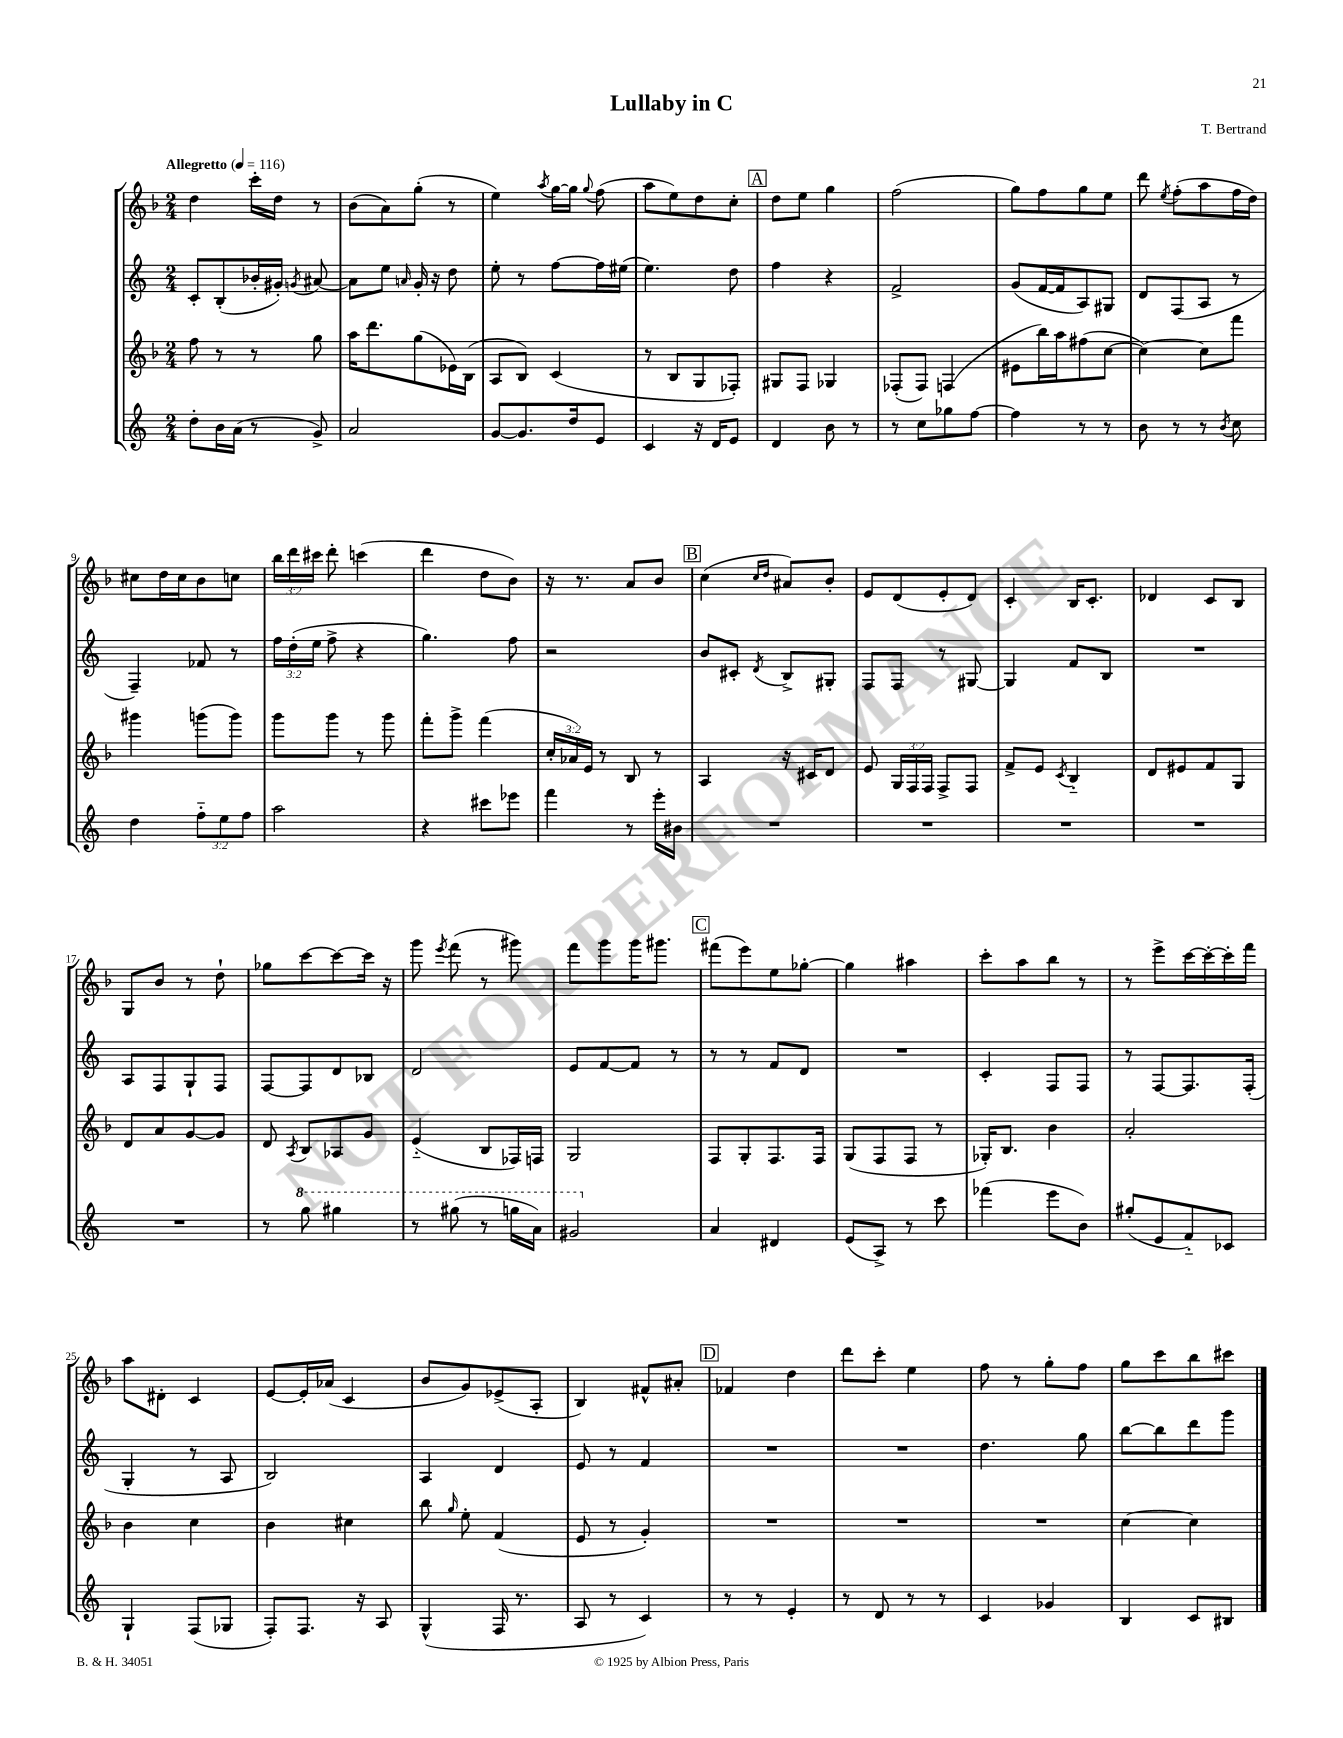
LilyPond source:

\header { title = "Lullaby in C" composer = "T. Bertrand" }
<<
\new StaffGroup <<
\new Staff = "s0" {
    \clef treble \key f \major \numericTimeSignature \time 2/4 \override Staff.TupletNumber.text = #tuplet-number::calc-fraction-text \tempo "Allegretto" 4 = 116
    \autoBeamOff d''4 c'''16[-. d''16] r8 |
    bes'8[( a'8) g''8]-.( r8 |
    e''4) \acciaccatura { a''8 } g''16[~ g''16] \appoggiatura { g''8 } f''8( |
    a''8[ e''8) d''8 c''8]-. |
    \mark \markup { \box "A" } d''8[ e''8] g''4 |
    f''2( |
    g''8[) f''8 g''8 e''8] |
    d'''8 \acciaccatura { e''8 } f''8[-.( a''8 f''16 d''16]) |
    cis''8[ d''16 cis''16 bes'8 c''8] |
    \tuplet 3/2 { bes''16[ d'''16 cis'''16] } d'''8-. c'''4( |
    d'''4 d''8[ bes'8]) |
    r16 r8. a'8[ bes'8] |
    \mark \markup { \box "B" } c''4( \grace { c''16[ d''16] } ais'8[) bes'8]-. |
    e'8[ d'8( e'8-. d'8]) |
    c'4-. bes16[ c'8.]-. |
    des'4 c'8[ bes8] |
    g8[ bes'8] r8 d''8-! |
    ges''8[ c'''8~ c'''8~ c'''16] r16 |
    g'''8 \acciaccatura { e'''8 } f'''8( r8 gis'''8) |
    f'''8[ g'''8 g'''16 gis'''8.] |
    \mark \markup { \box "C" } fis'''8[( e'''8) e''8 ges''8]~-. |
    ges''4 ais''4 |
    c'''8[-. a''8 bes''8] r8 |
    r8 e'''8[-> c'''16~ c'''16~-. c'''16-. f'''16] |
    a''8[ dis'8]-. c'4 |
    e'8[~ e'16-. aes'16]( c'4 |
    bes'8[ g'8) ees'8->( a8]-. |
    bes4) fis'8[-^ ais'8]-. |
    \mark \markup { \box "D" } fes'4 d''4 |
    d'''8[ c'''8]-. e''4 |
    f''8 r8 g''8[-. f''8] |
    g''8[ c'''8 bes''8 cis'''8] \bar "|." |
}
\new Staff = "s1" {
    \clef treble \key c \major \numericTimeSignature \time 2/4 \override Staff.TupletNumber.text = #tuplet-number::calc-fraction-text
    \autoBeamOff c'8[-. b8-.( bes'16-. gis'16]-.) \acciaccatura { g'8 } ais'8~ |
    ais'8[ e''8] \grace { a'16 } g'16-. r16 d''8 |
    e''8-. r8 f''8[~ f''16 eis''16]( |
    e''4.) d''8 |
    \mark \markup { \box "A" } f''4 r4 |
    f'2-> |
    g'8[( f'16~ f'16 a8) gis8] |
    d'8[ f8( a8] r8 |
    f4--) fes'8 r8 |
    \tuplet 3/2 { f''16[ d''16-.( e''16] } f''8-> r4 |
    g''4.) f''8 |
    r2 |
    \mark \markup { \box "B" } b'8[ cis'8]-. \acciaccatura { d'8 } b8[-> gis8]-. |
    f8[ f8] r8 gis8~ |
    gis4 f'8[ b8] |
    R2 |
    a8[ f8 g8-! f8] |
    f8[~ f8 d'8 bes8] |
    d'2 |
    e'8[ f'8~ f'8] r8 |
    \mark \markup { \box "C" } r8 r8 f'8[ d'8] |
    R2 |
    c'4-. f8[ f8] |
    r8 f8[~ f8. f16]-.( |
    g4-. r8 a8 |
    b2) |
    a4 d'4 |
    e'8 r8 f'4 |
    \mark \markup { \box "D" } R2 |
    R2 |
    d''4. g''8 |
    b''8[~ b''8 d'''8 g'''8] \bar "|." |
}
\new Staff = "s2" {
    \clef treble \key f \major \numericTimeSignature \time 2/4 \override Staff.TupletNumber.text = #tuplet-number::calc-fraction-text
    \autoBeamOff f''8 r8 r8 g''8 |
    a''16[ d'''8. g''8( ees'16) bes16]( |
    a8[ bes8]) c'4( |
    r8 bes8[ g8 fes8]-.) |
    \mark \markup { \box "A" } gis8[ f8] ges4 |
    fes8[-.( fes8]) f4( |
    eis'8[ bes''16) a''16 fis''8( c''8]~ |
    c''4~) c''8[ f'''8] |
    gis'''4 g'''8[( g'''8]) |
    g'''8[ g'''8] r8 g'''8 |
    f'''8[-. g'''8]-> f'''4( |
    \tuplet 3/2 { c''16[-. aes'16) e'16] } r8 bes8 r8 |
    \mark \markup { \box "B" } a4 r16 cis'16[ d'8] |
    e'8 \tuplet 3/2 { g16[ f16 f16] } f8[-> f8] |
    f'8[-> e'8] \acciaccatura { c'8 } bes4-_ |
    d'8[ eis'8 f'8 g8] |
    d'8[ a'8 g'8~ g'8] |
    d'8 \acciaccatura { a8 } bes8[ aes8 g'8] |
    e'4-_( bes8[ fes16) f16] |
    g2 |
    \mark \markup { \box "C" } f8[ g8-. f8. f16] |
    g8[( f8 f8] r8 |
    ges16[-.) bes8.] bes'4 |
    a'2-. |
    bes'4 c''4 |
    bes'4 cis''4 |
    bes''8 \grace { g''16 } e''8-. f'4( |
    e'8 r8 g'4-.) |
    \mark \markup { \box "D" } R2 |
    R2 |
    R2 |
    c''4~ c''4 \bar "|." |
}
\new Staff = "s3" {
    \clef treble \key c \major \numericTimeSignature \time 2/4 \override Staff.TupletNumber.text = #tuplet-number::calc-fraction-text
    \autoBeamOff d''8[-. b'16 a'16]( r8 g'8->) |
    a'2 |
    g'8[~ g'8. d''16 e'8] |
    c'4 r16 d'16[ e'8] |
    \mark \markup { \box "A" } d'4 b'8 r8 |
    r8 c''8[ ges''8 f''8]~ |
    f''4 r8 r8 |
    b'8 r8 r8 \acciaccatura { b'8 } c''8 |
    d''4 \tuplet 3/2 { f''8[-_ e''8 f''8] } |
    a''2 |
    r4 cis'''8[ ees'''8] |
    f'''4 r8 e'''16[-. bis'16] |
    \mark \markup { \box "B" } R2 |
    R2 |
    R2 |
    R2 |
    R2 |
    r8 \ottava #1 g'''8 gis'''4 |
    r8 gis'''8( r8 g'''16[ a''16]) |
    gis''2 \ottava #0 |
    \mark \markup { \box "C" } a'4 dis'4 |
    e'8[( a8]->) r8 c'''8 |
    fes'''4( e'''8[ b'8]) |
    gis''8[-.( e'8 f'8-_) ces'8] |
    g4-! f8[( ges8] |
    f8[-.) f8.] r16 a8 |
    g4-^( f16 r8. |
    a8 r8 c'4) |
    \mark \markup { \box "D" } r8 r8 e'4-. |
    r8 d'8 r8 r8 |
    c'4 ges'4 |
    b4 c'8[ bis8] \bar "|." |
}
>>
>>
